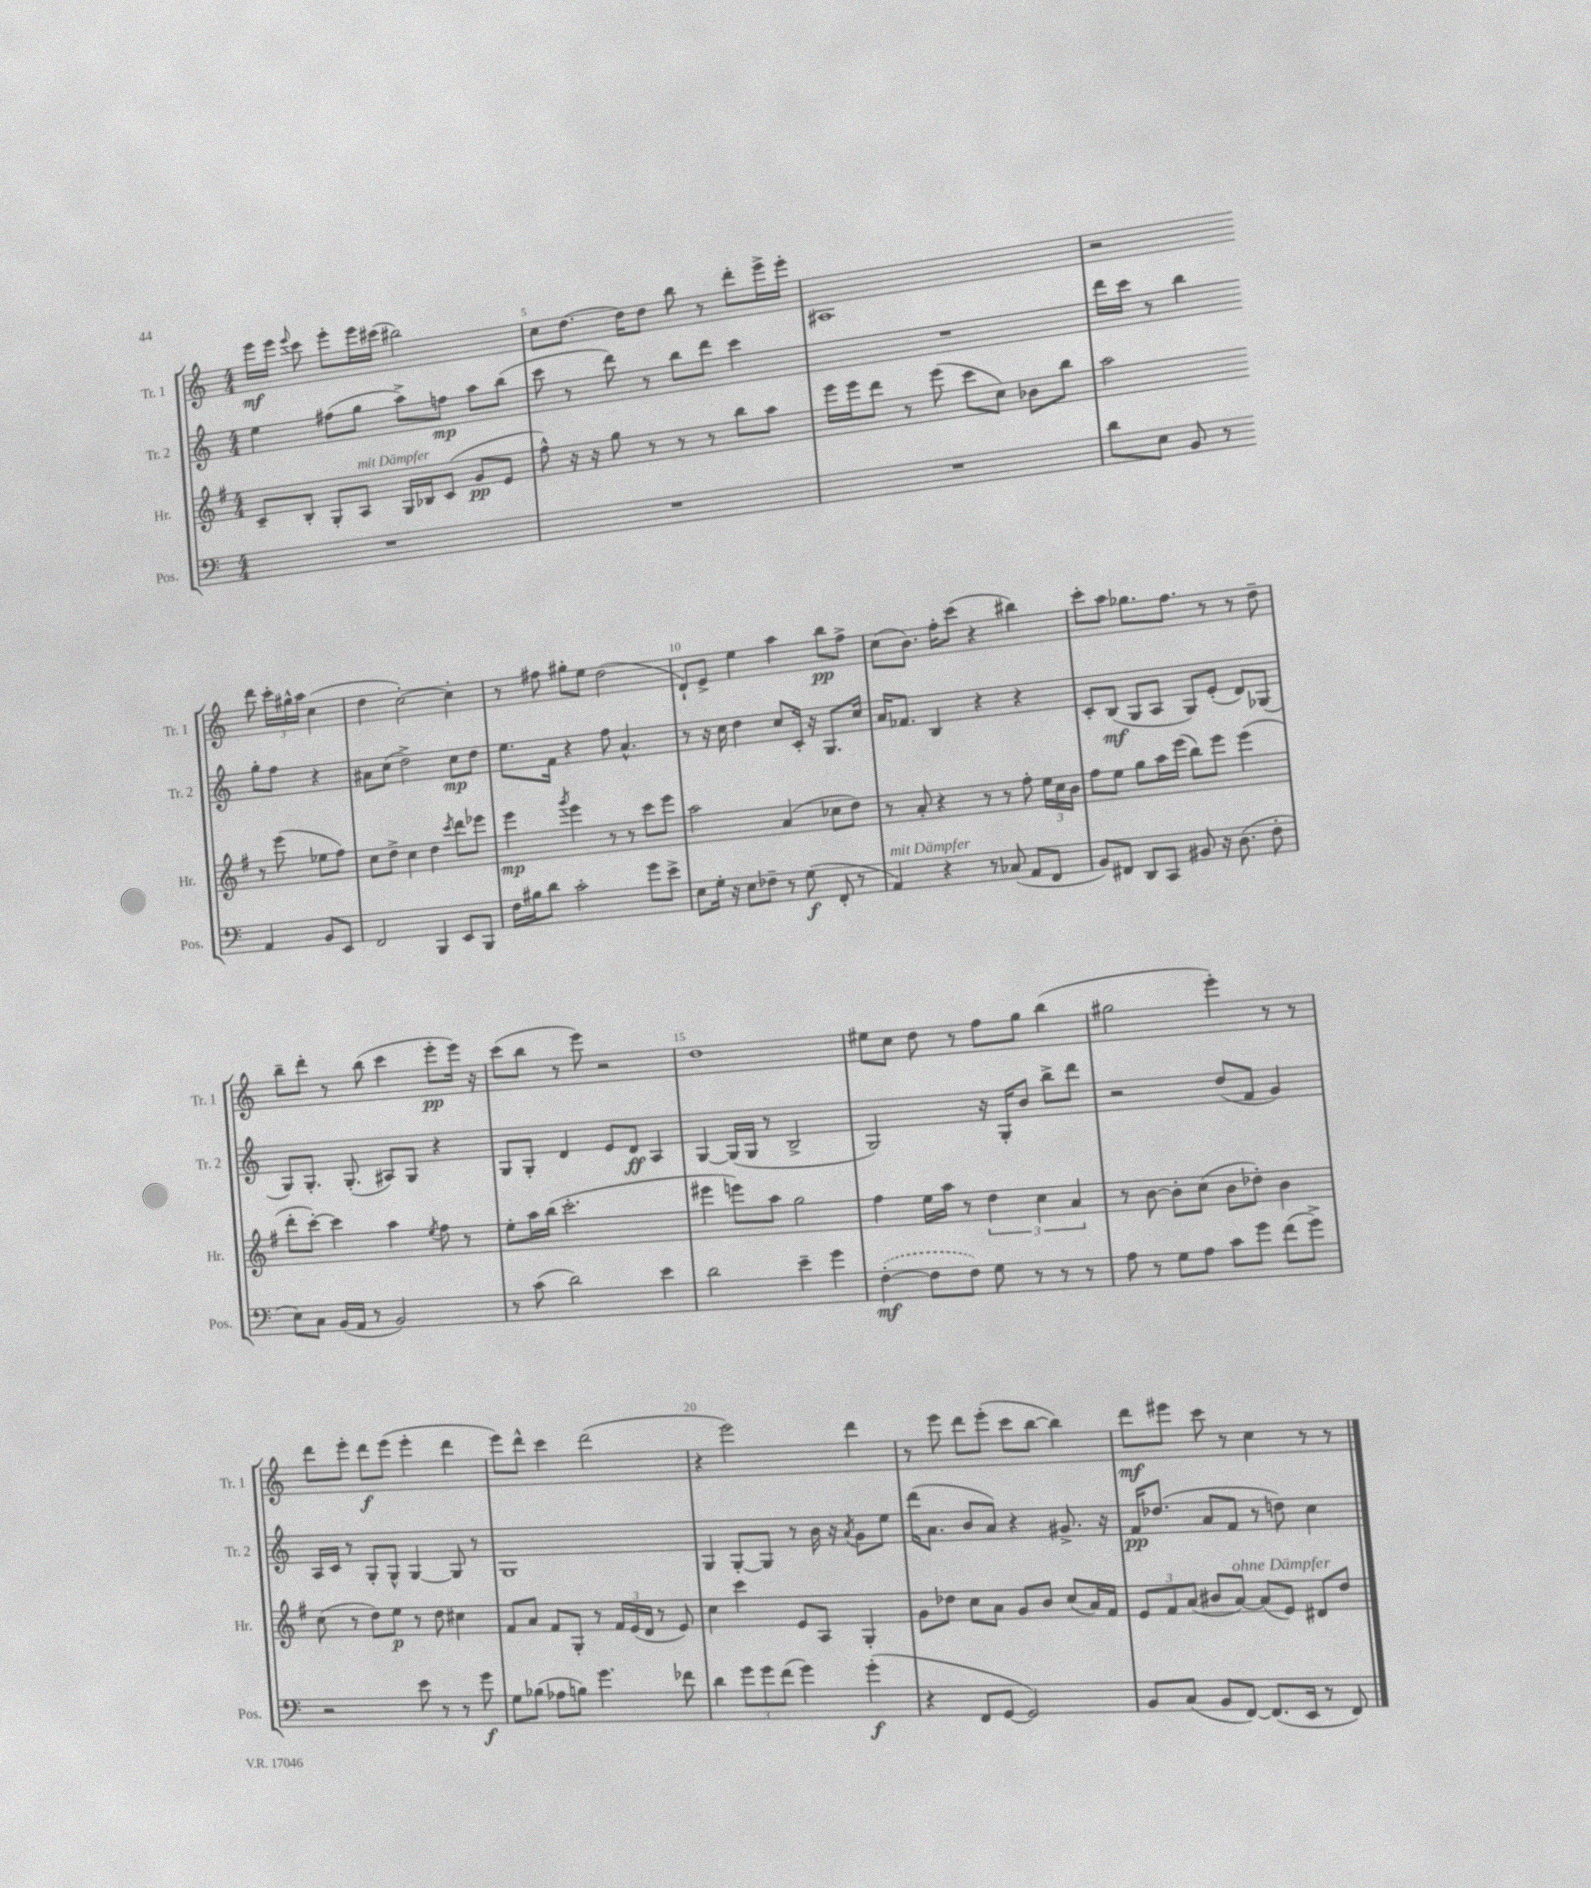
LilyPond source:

<<
\new StaffGroup <<
\new Staff = "s0" \with { instrumentName = "Tr. 1" shortInstrumentName = "Tr. 1" } {
    \clef treble \key c \major \numericTimeSignature \time 4/4
    \autoBeamOff e'''16[\mf e'''16] \appoggiatura { e'''8 } c'''8 e'''8[-. e'''16 cis'''16]( bis''2) |
    c''8[ d''8.]~ d''16[ d''8] b''8 r8 d'''8[-. e'''16-> e'''16]-. |
    ais1 |
    r2 d'''8 \tuplet 3/2 { c'''16[-. gis''16-^ a''16] } c''4( |
    d''4 c''2~-.) c''4-. |
    r8 fis''8 gis''8[-. e''8] d''2( |
    d'8[-!) e'8]-> e''4 a''4 b''8[\pp f''8]-> |
    c''8[( b'8.]) f''16[-. c'''8]( r4 bis''4) |
    c'''8[-. a''8] ges''8.[ f''8.] r8 r8 d''8-- |
    b''8[-- d'''8]-. r8 b''8( c'''4 e'''8[-.\pp e'''16]) r16 |
    c'''8[( b''8] r8 e'''8) r2 |
    d''1 |
    eis''8[ c''8] d''8 r8 f''8[ g''8] b''4( |
    gis''2 e'''4-.) r8 r8 |
    d'''8[ e'''8]-. d'''8[\f e'''8]( e'''4-. d'''4 |
    e'''8[) d'''8]-^ c'''4 d'''2( |
    r4 e'''2) d'''4 |
    r8 e'''8 d'''8[ e'''8]-.( c'''8[ b''8]~ b''4) |
    d'''8[\mf eis'''8] c'''8 r8 c''4 r8 r8 \bar "|." |
}
\new Staff = "s1" \with { instrumentName = "Tr. 2" shortInstrumentName = "Tr. 2" } {
    \clef treble \key c \major \numericTimeSignature \time 4/4
    \autoBeamOff e''4 fis''8[( g''8] a''8[->) f''8]\mp a''8[ b''8]( |
    c'''8 r8 d'''8) r8 b''8[ d'''8] c'''4 |
    R1 |
    d'''16[ c'''16] r8 b''4 g''8[-. f''8] r4 |
    ais'8[ c''8]( d''2->) c''8[\mp d''8] |
    e''8.[ f'16] r4 f''8 a'4.-^ |
    r8 r16 c''16 d''4 c''8[ c'16]-. r16 g8.[ c''16] |
    a'16[ fes'8.] b4 r4 r4 |
    c'8[-. b8]\mf( g8[ a8] g8[) e'8]-.( d'8[) ges8]( |
    g8[) g8.]-. g8.-.( ais8[) g8] r4 |
    g8[ g8]-. d'4 e'8[ d'8]\ff a4 |
    g4~ g16[( g16] r8 b2-> |
    g2) r16 g16[-. b'8] b''8[-> d'''8] |
    r2 d''8[( f'8] g'4) |
    a16[ c'16] r8 g8[-. g8]-^ g4~ g8 r8 |
    g1 |
    g4 g8[~-. g8] r8 b'16 r16 \acciaccatura { a'8 } g'8[ e''8] |
    d'''16[( a'8.] b'8[ a'8]) r4 gis'8.-> r16 |
    f'16[\pp des''8.]( a'8[ f'8] r8 d''8) c''4 \bar "|." |
}
\new Staff = "s2" \with { instrumentName = "Hr." shortInstrumentName = "Hr." } {
    \clef treble \key g \major \numericTimeSignature \time 4/4
    \autoBeamOff c'8[-- b8]-. g8[-. a8]^\markup { \italic "mit Dämpfer" } g16[ bes16 c'8]( g'8[\pp e'8] |
    fis''8-^) r16 r16 g''8 r8 r8 r8 b''8[ a''8] |
    e'''16[ e'''16 d'''8] r8 e'''8( c'''8[ c''8]) bes'8[ b''8] |
    a''2 r8 e'''8( ees''8[ fis''8]) |
    c''8[ d''8]-> c''4 d''4 \acciaccatura { c'''8 } d'''8[ ees'''8] |
    e'''4\mp \acciaccatura { g'''8 } e'''4 r8 r8 c'''8[ e'''8] |
    a''2 a'4( ces''8[ d''8]) |
    r8 a'8-. r4 r8 r8 fis''8-. \tuplet 3/2 { e''16[ c''16 b'16] } |
    fis''8[ e''8] g''8[ a''16 e'''16]( b''8[) e'''8] e'''4( |
    d'''8[-. c'''8]~-.) c'''4 a''4 \acciaccatura { e''8 } fis''8 r8 |
    e''8[-. a''16 b''16]( c'''2.-. |
    eis'''4 e'''8[) a''8] g''2 |
    fis''4 e''16[ a''16] r8 \tuplet 3/2 { d''4 c''4 a'4 } |
    r8 b'8~ b'8[-. c''8]( b'8[ des''8]-.) b'4 |
    c''8( r8 d''8[) e''8]\p r8 d''8 cis''4 |
    fis'8[ a'8] fis'8[ g8]-. r8 \tuplet 3/2 { fis'16[ e'16( d'16] } r8 e'8) |
    c''4 c'''4 e'8[ a8] g4-. |
    g'8[ des''8] c''8[ a'8] g'8[ b'8] c''8[( a'16) fis'16] |
    \tuplet 3/2 { e'8[ fis'8 a'8]( } bis'8[ a'8]~^\markup { \italic "ohne Dämpfer" }) a'8[( e'8]) dis'8[ d''8] \bar "|." |
}
\new Staff = "s3" \with { instrumentName = "Pos." shortInstrumentName = "Pos." } {
    \clef bass \key c \major \numericTimeSignature \time 4/4
    \autoBeamOff R1 |
    R1 |
    R1 |
    d'8[ e8] b,8 r8 a,4 b,8[ e,8] |
    f,2 b,,4 e,8[ b,,8] |
    f16[ bis16 d'8] c'2-. g'8[ e'8]-> |
    e8[ g16]-. r16 e8[ fes8]-- r8 g8\f( f,8-. r8 |
    a,4^\markup { \italic "mit Dämpfer" }) r4 r8 ces8( a,8[ f,8] |
    b,8[) fis,8] d,8[ c,8] bis,8 r16 d8.( f8-. |
    e8[) c8] b,16[( a,16] r8 b,2) |
    r8 c'8( d'2) e'4 |
    d'2 e'4-- g'4 |
    \once \slurDashed f4~-.\mf( f8[ f8]) g8 r8 r8 r8 |
    a8 r8 g8[ a8] c'8[ g'8] f'8[( g'8]->) |
    r2 e'8 r8 r8 g'8\f |
    g8[ bes8]( aes8[ b8]) g'4. fes'8 |
    d'4 \tuplet 3/2 { g'8[ g'8 f'8]( } g'4) g'4-.\f( |
    r4 f,8[ g,8]~ g,2) |
    b,8[ c8]( b,8[ f,8]~) f,8.[( e,16] r8 f,8) \bar "|." |
}
>>
>>
\layout { \context { \Score currentBarNumber = #4 \override BarNumber.break-visibility = ##(#f #t #t) barNumberVisibility = #(every-nth-bar-number-visible 5) } }
